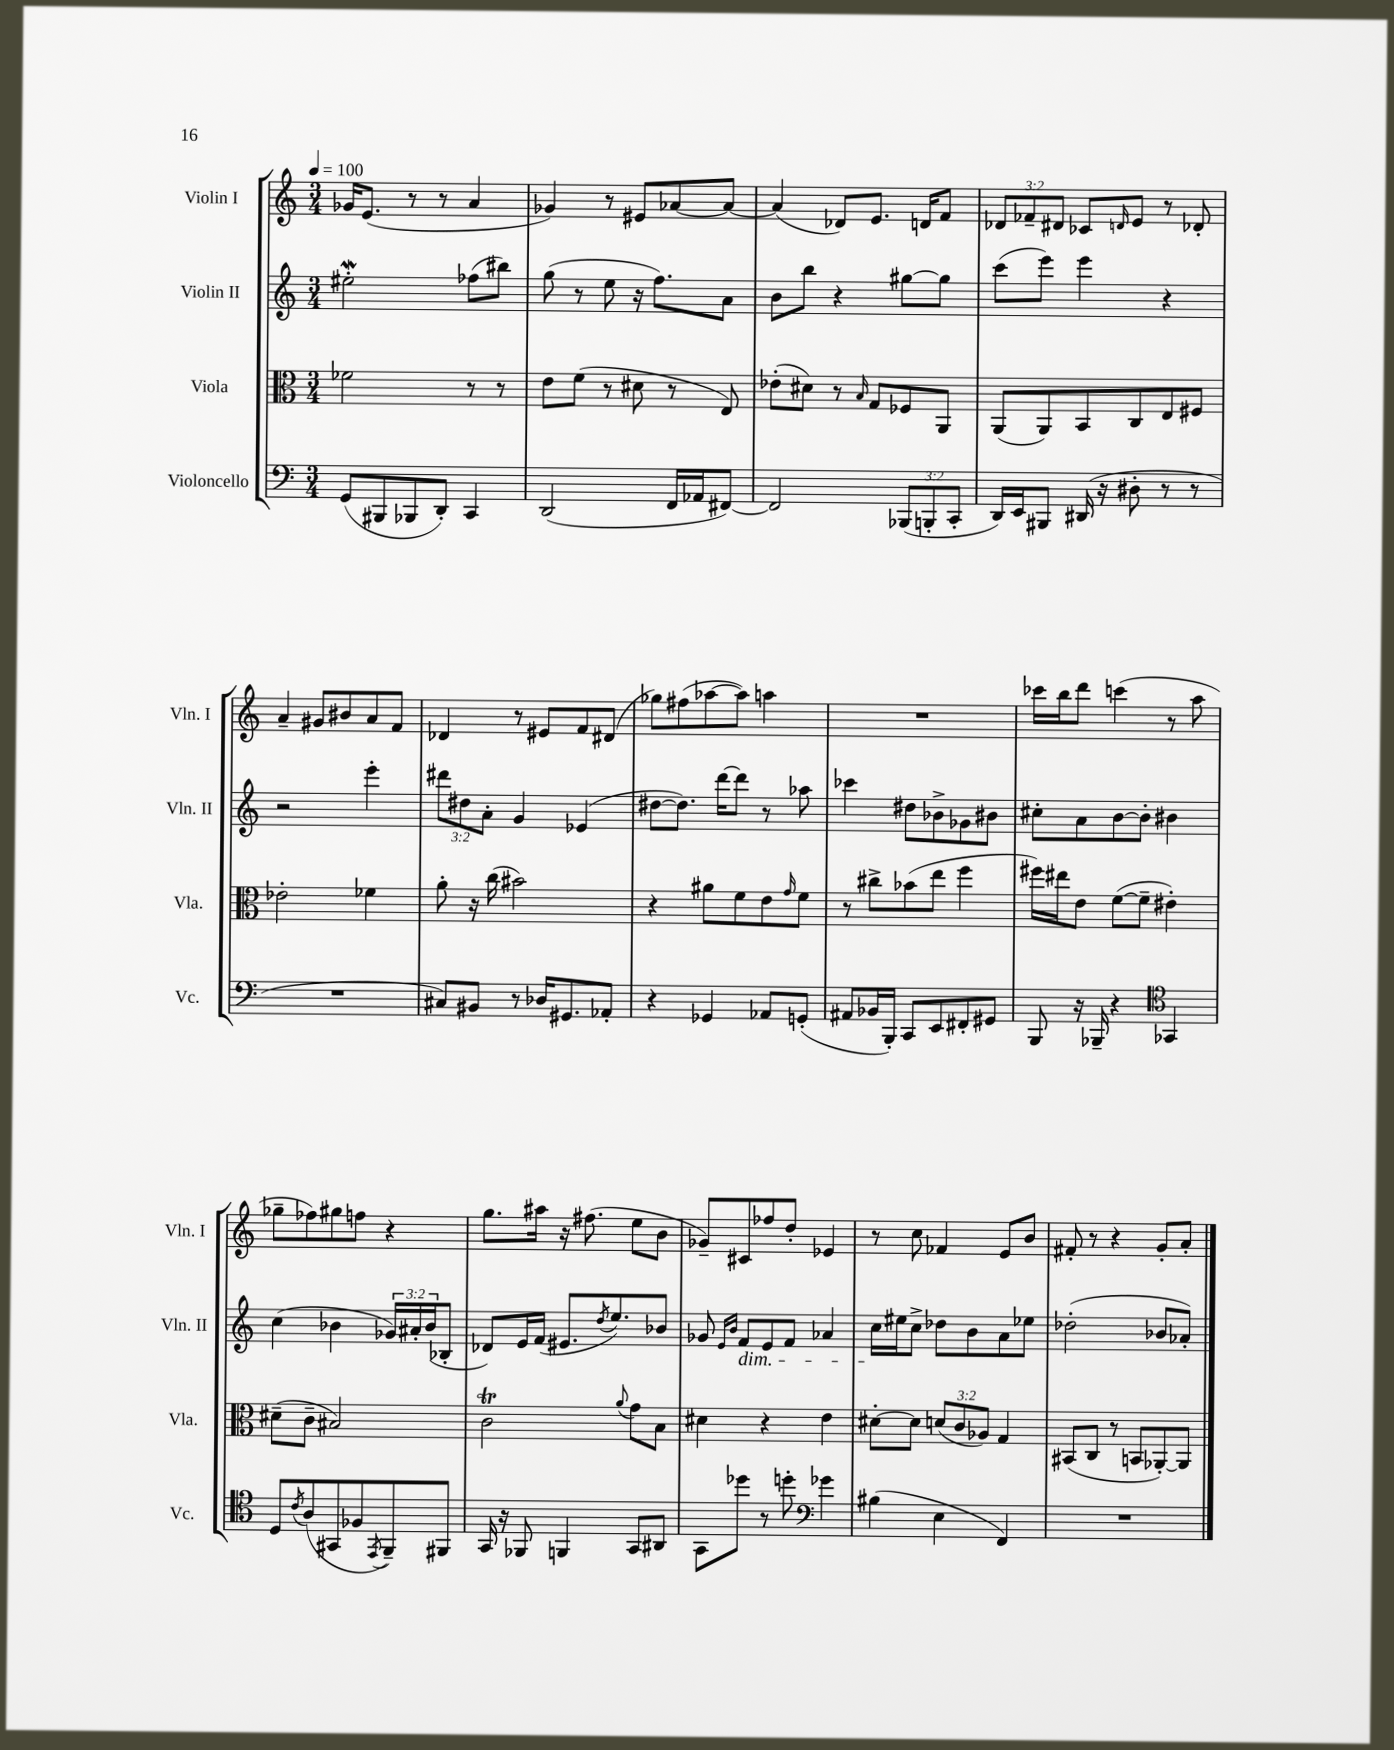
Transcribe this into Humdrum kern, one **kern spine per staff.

**kern	**kern	**kern	**kern
*part4	*part3	*part2	*part1
*staff4	*staff3	*staff2	*staff1
*I"Violoncello	*I"Viola	*I"Violin II	*I"Violin I
*I'Vc.	*I'Vla.	*I'Vln. II	*I'Vln. I
*clefF4	*clefC3	*clefG2	*clefG2
*k[]	*k[]	*k[]	*k[]
*M3/4	*M3/4	*M3/4	*M3/4
*MM100	*MM100	*MM100	*MM100
=1	=1	=1	=1
(8GG/L	2f-X\	2ee#XW'\	16g-X/KL
.	.	.	(8.e/J
8BBB#X/	.	.	.
8BBB-X/	.	.	8r
8DD'/J)	.	.	8r
4CC/	8r	(8ff-X\L	4a/
.	8r	8bb#X\J)	.
=2	=2	=2	=2
(2DD/	8e\L	(8gg\	4g-X/)
.	(8f\J	8r	.
.	8r	8ee\	8r
.	8d#X\	16r	8e#X/L
.	.	8.ff\L)	.
16FF/LL	8r	.	[8a-X/
16AA-X/J	.	.	.
[8FF#X/J)	8E/)	8a\J	8a-/J_
=3	=3	=3	=3
2FF#/]	(8e-X'\L	8b\L	(4a-/]
.	8d#X\J)	8bb\J	.
.	8r	4r	8d-X/L)
.	16qqB/	.	.
.	8G/L	.	8.e/J
(12BBB-X/L	8F-X/	[8gg#X\L	.
.	.	.	16dn/KL
12BBBn'/	.	.	.
.	8AA/J	8gg#\J]	8f/J
12CC'/J	.	.	.
=4	=4	=4	=4
16DD/LL)	(8AA/L	(8ccc\L	12d-X/L
16EE/J	.	.	.
.	.	.	12f-X~/
8BBB#X/J	8AA/)	8eee\J)	.
.	.	.	12d#X/J
(16DD#X/	8BB/	4eee\	8c-X/L
16r	.	.	.
.	.	.	16qqdn/
8D#X'\	8C/	.	8e/J
8r	8E/	4r	8r
8r	8F#X/J	.	8d-X'/
!!LO:LB:g=z
=5	=5	=5	=5
2.r	2e-X'\	2r	4a~/
.	.	.	8g#X/L
.	.	.	8b#X/
.	4f-X\	4eee'\	8a/
.	.	.	8f/J
=6	=6	=6	=6
8C#X/L)	8a'\	12ddd#X\L	4d-X/
.	.	12dd#X\	.
8BB#X/J	16r	.	.
.	.	12a'\J	.
.	(16cc\	.	.
8r	2b#X\)	4g/	8r
16D-X/KL	.	.	8e#X/L
8.GG#X/	.	.	.
.	.	(4e-X/	8f/
8AA-X'/J	.	.	(8d#X/J
=7	=7	=7	=7
4r	4r	[8dd#X\L	8gg-X\L)
.	.	8.dd#\J])	(8ff#X\
4GG-X/	8a#X\L	.	[8aa-X\
.	.	[16ddd\KL	.
.	8f\	8ddd\J]	8aa-\J])
8AA-X/L	8e\	8r	4aan\
.	16qqg/	.	.
(8GGn'/J	8f\J	8aa-X\	.
=8	=8	=8	=8
8AA#X/L	8r	4ccc-X\	2.r
16BB-X/L	8cc#X^\L	.	.
16BBB'/JJ)	.	.	.
8CC/L	(8b-X\	8dd#X\L	.
8EE/	8ee\J	8b-X^\	.
8FF#X'/	4ff\	8g-X\	.
8GG#X/J	.	8b#X\J	.
=9	=9	=9	=9
8BBB/	16ff#X\LL)	8cc#X'\L	16ccc-X\LL
.	16ee#X\J	.	16bb\J
16r	8e\J	8a\	8ddd\J
16BBB-X~/	.	.	.
4r	([8f\L	[8b\	(4cccn\
.	8f~\J]	8b'\J]	.
*clefC4	*	*	*
4GG-X/	4e#X'\)	4b#X\	8r
.	.	.	8aa\
!!LO:LB:g=z
=10	=10	=10	=10
8D/L	(8d#X~\L	(4cc\	8gg-X~\L
8qc/	.	.	.
(8A/	8c~\J	.	8ff-X\)
8GG#X/	2B#X/)	4b-X\	8gg#X\
8F-X/	.	.	8ffn\J
8qEE/	.	.	.
8FF~/)	.	24g-X/LL)	4r
.	.	24a#X'/	.
.	.	(24b-/J	.
8FF#X/J	.	8B-X'/J	.
=11	=11	=11	=11
16GG/	2cT\	8d-X/L)	8.gg\L
16r	.	.	.
8FF-X/	.	16e/L	.
.	.	(16f/JJ	16aa#X\Jk
4FFn/	.	8.e#X/L	16r
.	.	.	(8.ff#X\
.	.	8qdd/	.
.	.	8.ee/)	.
.	8qqa/	.	.
8GG/L	8g\L	.	8ee\L
8AA#X/J	8B\J	8b-X/J	8b\J
=12	=12	=12	=12
8GG\L	4d#X\	8g-X/	8g-X~/L)
.	.	16qqe/LL	.
.	.	16qqb/JJ	.
!	!	!LO:TX:b:i:t=dim.	!
8dd-X\J	.	8f/L	8c#X/
8r	4r	8e/	8ff-X/
8ddn'\	.	8f/J	8dd'/J
*clefF4	*	*	*
4g-X\	4e\	4a-X/	4e-X/
=13	=13	=13	=13
(4B#X\	[8d#X'\L	16cc\LL	8r
.	.	16ee#X\J	.
.	8d#\J]	8cc^\J	8cc\
4E\	(12dn/L	8dd-X\L	4f-X/
.	12c/	.	.
.	.	8b\	.
.	12A-X/J)	.	.
4FF/)	4G/	8a\	8e/L
.	.	8ee-X\J	8b/J
=14	=14	=14	=14
2.r	(8BB#X/L	(2dd-X'\	8f#X'/
.	8C/J	.	8r
.	8r	.	4r
.	8BBn/L	.	.
.	[8AA-X'/)	8b-X/L	8g'/L
.	8AA-/J]	8a-X'/J)	8a'/J
==	==	==	==
*-	*-	*-	*-
